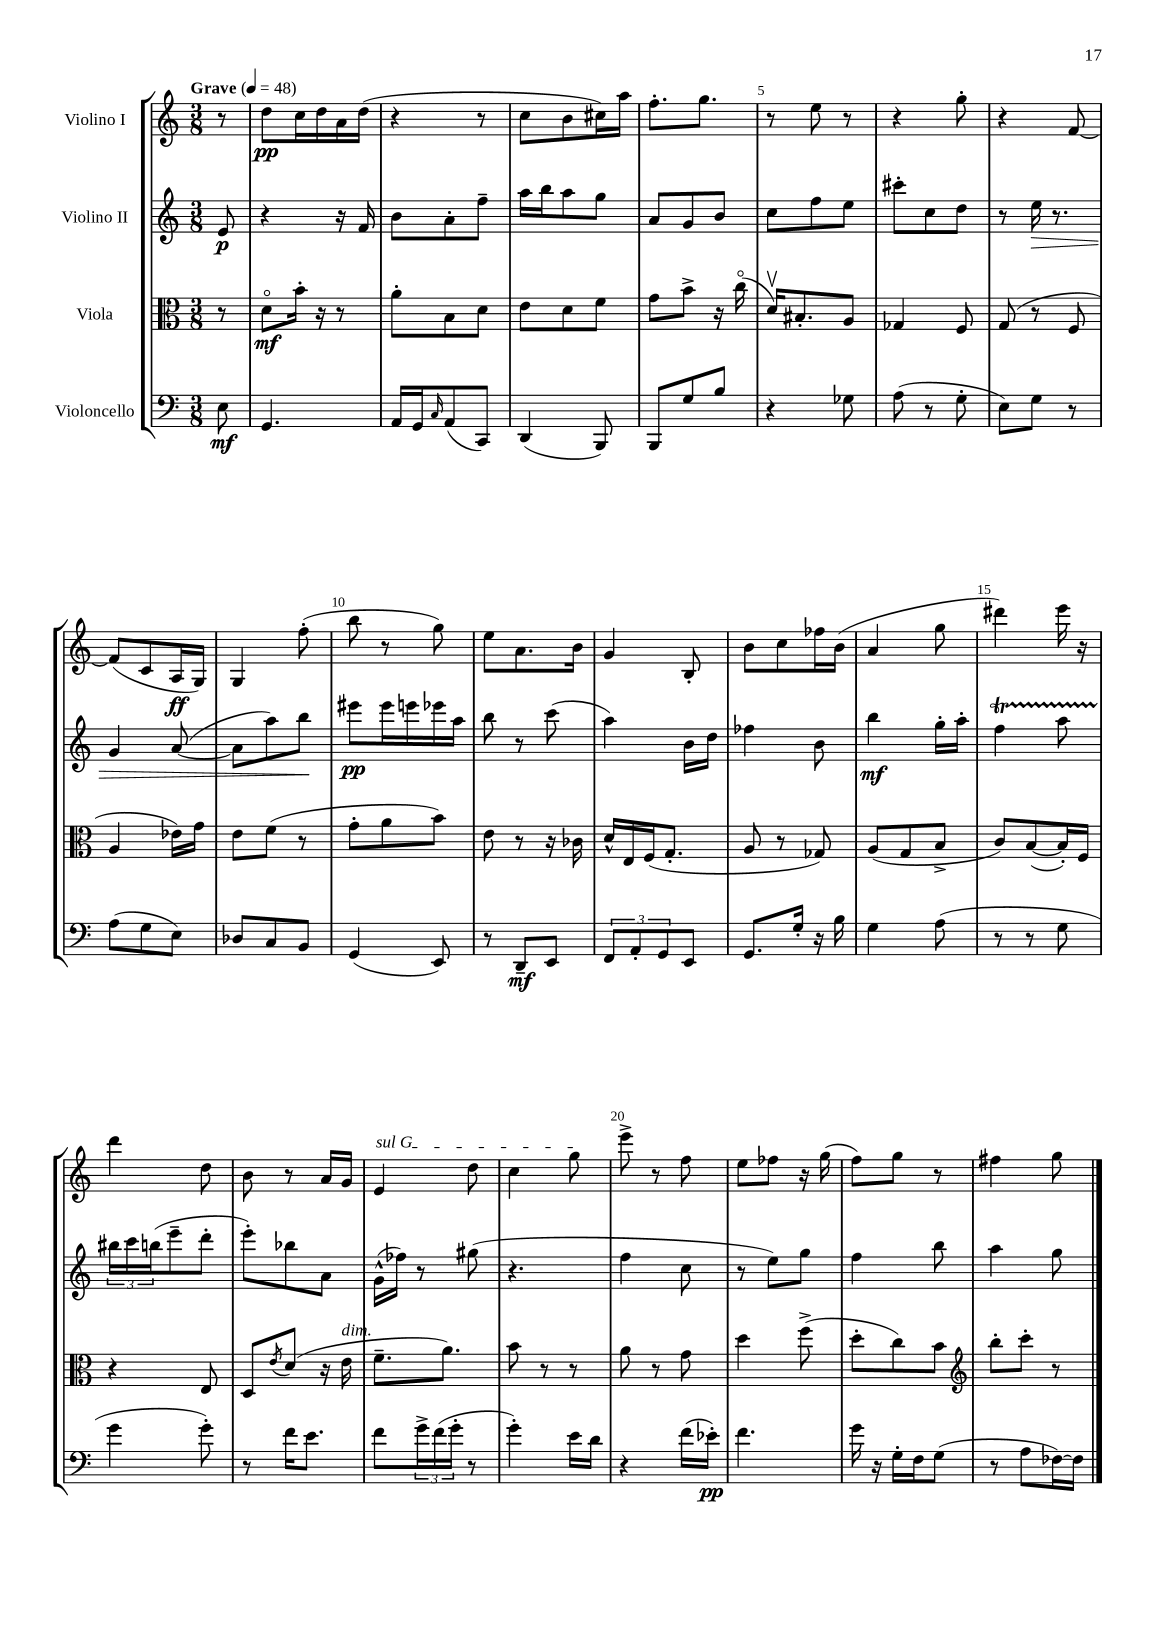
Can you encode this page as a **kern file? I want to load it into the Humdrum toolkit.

**kern	**kern	**kern	**kern
*staff4	*staff3	*staff2	*staff1
*clefF4	*clefC3	*clefG2	*clefG2
*k[]	*k[]	*k[]	*k[]
*M3/8	*M3/8	*M3/8	*M3/8
*MM48	*MM48	*MM48	*MM48
8E	8r	8e	8r
=	=	=	=
4.GG	8do	4r	8dd
.	16b'	.	16cc
.	16r	.	16dd
.	8r	16r	16a
.	.	16f	(16dd
=	=	=	=
16AA	8a'	8b	4r
16GG	.	.	.
16qqC	.	.	.
(8AA	8B	8a'	.
8CC)	8d	8ff~	8r
=	=	=	=
(4DD	8e	16aa	8cc
.	.	16bb	.
.	8d	8aa	8b
8BBB)	8f	8gg	16cc#)
.	.	.	16aa
=	=	=	=
8BBB	8g	8a	8.ff'
8G	8b^	8g	.
.	.	.	8.gg
8B	16r	8b	.
.	(16cco	.	.
=	=	=	=
4r	16dv)	8cc	8r
.	8.B#'	.	.
.	.	8ff	8ee
8G-	8A	8ee	8r
=	=	=	=
(8A	4G-	8ccc#'	4r
8r	.	8cc	.
8G'	8F	8dd	8gg'
=	=	=	=
8E)	(8G	8r	4r
8G	8r	16ee	.
.	.	8.r	.
8r	8F	.	[8f
=	=	=	=
(8A	4A	4g	(8f]
8G	.	.	8c
8E)	16e-)	([8a	16A
.	16g	.	16G)
=	=	=	=
8D-	8e	8a]	4G
8C	(8f	8aa)	.
8BB	8r	8bb	(8ff'
=	=	=	=
(4GG	8g'	8eee#	8bb
.	8a	16eee#	8r
.	.	16eee	.
8EE)	8b)	16eee-	8gg)
.	.	16aa	.
=	=	=	=
8r	8e	8bb	8ee
8DD~	8r	8r	8.a
8EE	16r	(8ccc	.
.	16c-	.	16b
=	=	=	=
12FF	16d^^	4aa)	4g
.	16E	.	.
12AA'	.	.	.
.	(16F	.	.
12GG	.	.	.
.	8.G'	.	.
8EE	.	16b	8B'
.	.	16dd	.
=	=	=	=
8.GG	8A	4ff-	8b
.	8r	.	8cc
16G'	.	.	.
16r	8G-)	8b	16ff-
16B	.	.	(16b
=	=	=	=
4G	(8A	4bb	4a
.	8G	.	.
(8A	8B^	16gg'	8gg
.	.	16aa'	.
=	=	=	=
8r	8c)	4ff	4ddd#)
8r	([8B	.	.
8G	16B'])	8aa	16eee
.	16F	.	16r
=	=	=	=
4g	4r	24bb#	4ddd
.	.	24ccc	.
.	.	(24bb	.
.	.	8eee~	.
8g')	8E	8ddd'	8dd
=	=	=	=
8r	8D	8eee')	8b
.	8qe	.	.
16f	(8d	8bb-	8r
8.e	.	.	.
.	16r	8a	16a
.	16e	.	16g
=	=	=	=
8f	8.f~	(16g^^	4e
.	.	16ff-)	.
24g^	.	8r	.
(24f	.	.	.
.	8.a)	.	.
24g'	.	.	.
8r	.	(8gg#	8dd
=	=	=	=
4g')	8b	4.r	4cc
.	8r	.	.
16e	8r	.	8gg
16d	.	.	.
=	=	=	=
4r	8a	4ff	8eee^
.	8r	.	8r
(16f	8g	8cc	8ff
16e-')	.	.	.
=	=	=	=
4.f	4dd	8r	8ee
.	.	8ee)	8ff-
.	(8ff^	8gg	16r
.	.	.	(16gg
=	=	=	=
16g	8dd'	4ff	8ff)
16r	.	.	.
16G'	8cc)	.	8gg
16F	.	.	.
(8G	8b	8bb	8r
=	=	=	=
*	*clefG2	*	*
8r	8bb'	4aa	4ff#
8A	8ccc'	.	.
[16F-)	8r	8gg	8gg
16F-]	.	.	.
==	==	==	==
*-	*-	*-	*-
